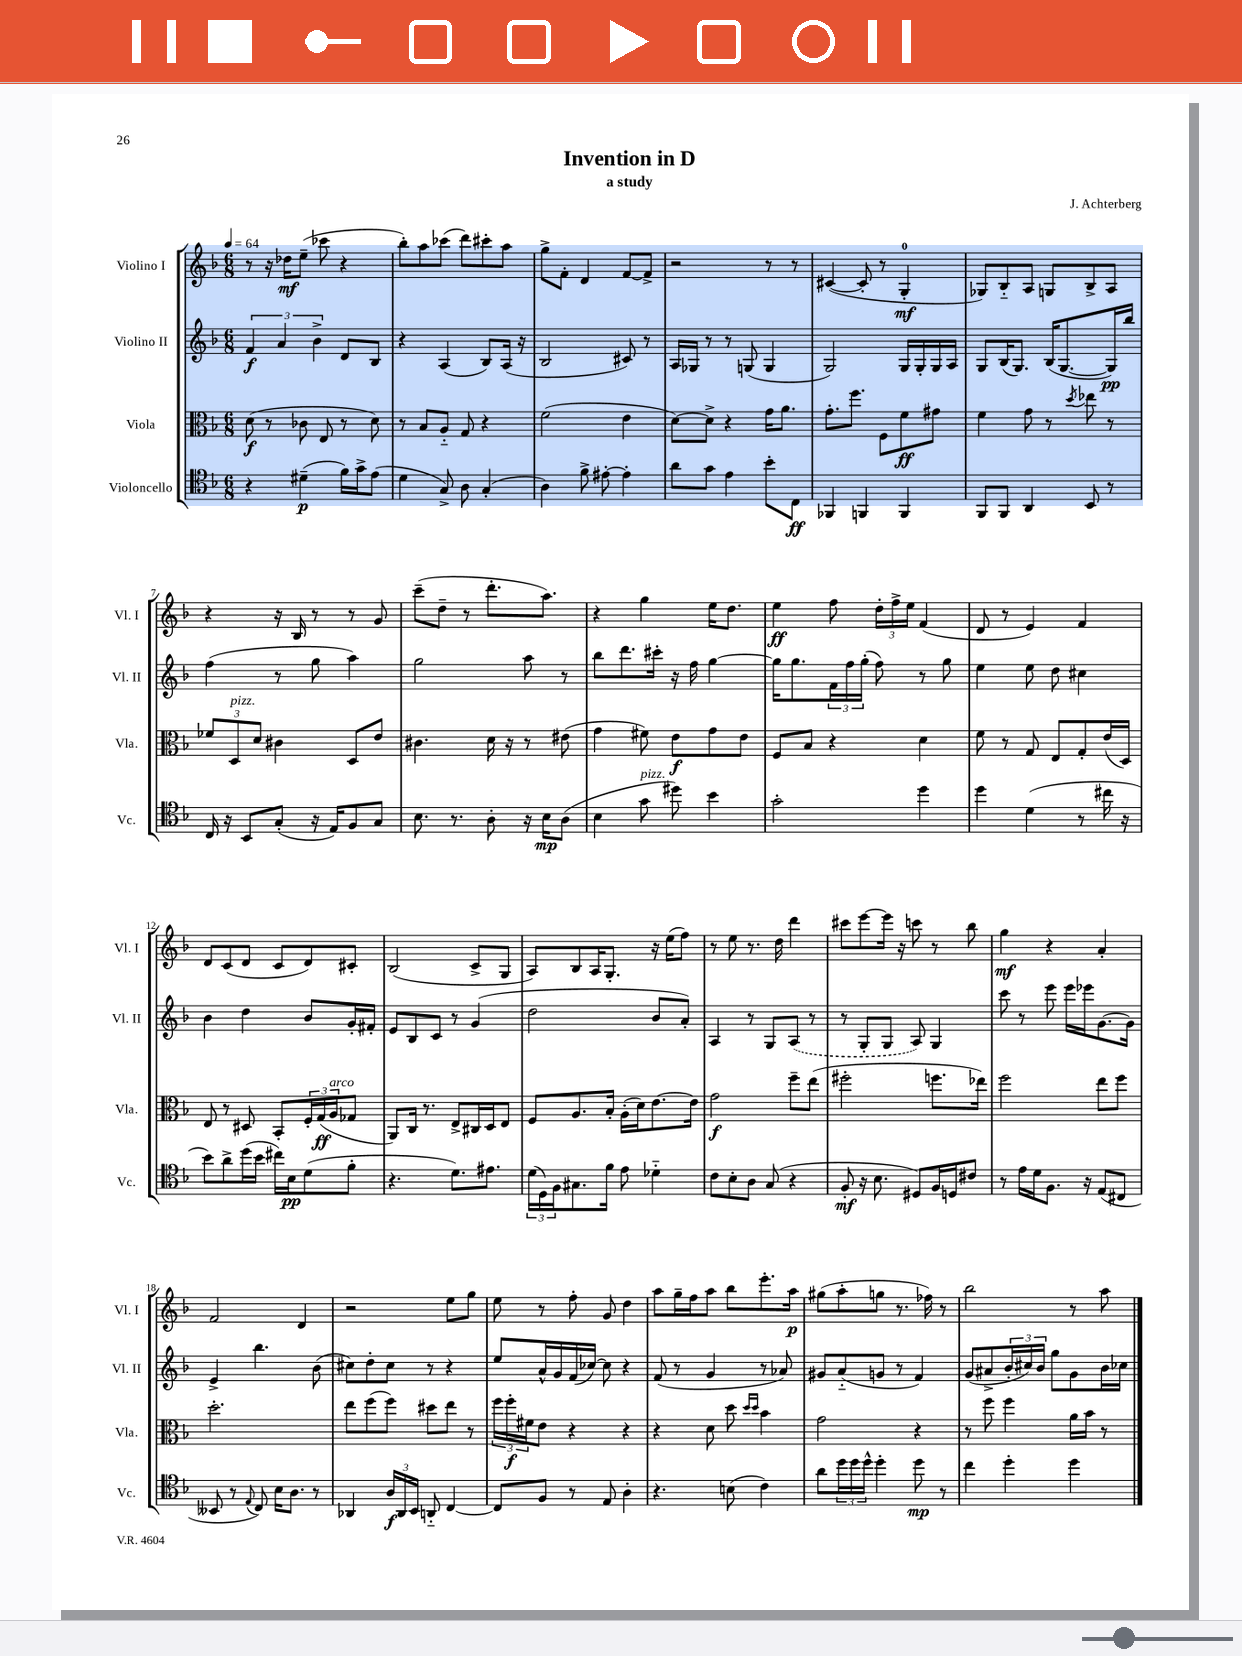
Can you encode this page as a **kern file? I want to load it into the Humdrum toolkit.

**kern	**dynam	**kern	**dynam	**kern	**dynam	**kern	**dynam
*part4	*part4	*part3	*part3	*part2	*part2	*part1	*part1
*staff4	*staff4	*staff3	*staff3	*staff2	*staff2	*staff1	*staff1
*I"Violoncello	*	*I"Viola	*	*I"Violino II	*	*I"Violino I	*
*I'Vc.	*	*I'Vla.	*	*I'Vl. II	*	*I'Vl. I	*
*clefC4	*	*clefC3	*	*clefG2	*	*clefG2	*
*k[b-]	*	*k[b-]	*	*k[b-]	*	*k[b-]	*
*M6/8	*	*M6/8	*	*M6/8	*	*M6/8	*
*MM64	*	*MM64	*	*MM64	*	*MM64	*
=1	=1	=1	=1	=1	=1	=1	=1
4r	.	(8d\	f	6f/	f	8r	.
.	.	8r	.	.	.	16r	.
.	.	.	.	6a/	.	.	.
.	.	.	.	.	.	16dd-X\KL	mf
(4d#X~\	p	8c-X\	.	.	.	(8ee~\J	.
.	.	.	.	6b-^\	.	.	.
.	.	8E/	.	.	.	8ccc-X\	.
16f\LL)	.	8r	.	8d/L	.	4r	.
16g^\J	.	.	.	.	.	.	.
(8e\J	.	8d\)	.	8B-/J	.	.	.
=2	=2	=2	=2	=2	=2	=2	=2
4d\	.	8r	.	4r	.	8bb-'\L)	.
.	.	8B-/L	.	.	.	8aa\	.
8G^/)	.	8A/J	.	(4A/	.	(8ccc-X\J	.
8A\	.	8G/	.	.	.	8ddd\L)	.
(4G'/	.	4r	.	8B-/L)	.	8ccc#X'\	.
.	.	.	.	(16A/Jk	.	8aa\J	.
.	.	.	.	16r	.	.	.
=3	=3	=3	=3	=3	=3	=3	=3
4A\)	.	(2f\	.	2B-/	.	8gg^\L	.
.	.	.	.	.	.	8f'\J	.
8f^\	.	.	.	.	.	4d/	.
[8e#X'\	.	.	.	.	.	.	.
4e#'\]	.	4e\	.	8c#X/)	.	[8f/L	.
.	.	.	.	8r	.	8f^/J]	.
=4	=4	=4	=4	=4	=4	=4	=4
8a\L	.	[8d\L)	.	16A/LL	.	2r	.
.	.	.	.	16G-X/JJ	.	.	.
8g\J	.	8d^\J]	.	8r	.	.	.
4e\	.	4r	.	8r	.	.	.
.	.	.	.	(8Gn/	.	.	.
8b-'\L	.	16g\KL	.	4G/	.	8r	.
.	.	8.a\J	.	.	.	.	.
8C\J	ff	.	.	.	.	8r	.
=5	=5	=5	=5	=5	=5	=5	=5
4FF-X/	.	8.g'\L	.	2G/)	.	([4c#X/	.
.	.	8.ff\J	.	.	.	.	.
4FFn/	.	.	.	.	.	8c#'/]	.
.	.	8F\L	.	.	.	8r	.
4FF/	.	8f\	ff	16G/LL	.	4G'/	mf
.	.	.	.	16G'/	.	.	.
.	.	8g#X\J	.	16G/	.	.	.
.	.	.	.	16A/JJ	.	.	.
=6	=6	=6	=6	=6	=6	=6	=6
8FF/L	.	4f\	.	8G/L	.	8G-X/L)	.
8FF/J	.	.	.	(16B-/K	.	8B-/	.
.	.	.	.	8.G/J)	.	.	.
4AA/	.	8g\	.	.	.	8A/J	.
.	.	8r	.	(16B-/KL	.	8Gn/L	.
.	.	.	.	[8.G/	.	.	.
.	.	8qdd/	.	.	.	.	.
8BB-/	.	8ee-X\	.	.	.	8B-^/	.
8r	.	8r	.	16G/L])	pp	8A/J	.
.	.	.	.	16bb-/JJ	.	.	.
!!LO:LB:g=z
=7	=7	=7	=7	=7	=7	=7	=7
16C/	.	12f-X/L	.	(4ff\	.	4r	.
16r	.	.	.	.	.	.	.
!	!	!LO:TX:a:i:t=pizz.	!	!	!	!	!
.	.	12D/	.	.	.	.	.
8BB-/L	.	.	.	.	.	.	.
.	.	12d/J	.	.	.	.	.
(8G'/J	.	4c#X\	.	8r	.	16r	.
.	.	.	.	.	.	16B-/	.
16r	.	.	.	8gg\	.	8r	.
16E/KL)	.	.	.	.	.	.	.
8F/	.	8D/L	.	4aa\)	.	8r	.
8G/J	.	8e/J	.	.	.	8g/	.
=8	=8	=8	=8	=8	=8	=8	=8
8.B-\	.	4.c#X\	.	2gg\	.	(8ccc~\L	.
.	.	.	.	.	.	8dd~\J	.
8.r	.	.	.	.	.	.	.
.	.	.	.	.	.	8r	.
8A'\	.	16d\	.	.	.	8.ddd'\L	.
.	.	16r	.	.	.	.	.
16r	.	8r	.	8aa\	.	.	.
16B-\KL	mp	.	.	.	.	8.aa\J)	.
(8A\J	.	(8e#X\	.	8r	.	.	.
=9	=9	=9	=9	=9	=9	=9	=9
4B-\	.	4g\	.	8bb-\L	.	4r	.
.	.	.	.	8.ddd\	.	.	.
!LO:TX:a:i:t=pizz.	!	!	!	!	!	!	!
8g\	.	8f#X\)	.	.	.	4gg\	.
.	.	.	.	16ccc#X'\Jk	.	.	.
8dd#X\)	.	8e\L	f	16r	.	.	.
.	.	.	.	16ff\	.	.	.
4b-\	.	8g\	.	[4gg\	.	16ee\KL	.
.	.	.	.	.	.	8.dd\J	.
.	.	8e\J	.	.	.	.	.
=10	=10	=10	=10	=10	=10	=10	=10
2g'\	.	8F/L	.	16gg\KL]	.	4ee\	ff
.	.	.	.	8.gg\	.	.	.
.	.	8B-/J	.	.	.	.	.
.	.	4r	.	24f\L	.	8ff\	.
.	.	.	.	24ff\	.	.	.
.	.	.	.	(24gg'\JJ	.	.	.
.	.	.	.	8ff\)	.	24dd'\LL	.
.	.	.	.	.	.	24ff^\	.
.	.	.	.	.	.	24ee\JJ	.
4dd\	.	4d\	.	8r	.	(4f/	.
.	.	.	.	8gg\	.	.	.
=11	=11	=11	=11	=11	=11	=11	=11
4dd\	.	8f\	.	4ee\	.	8d/	.
.	.	8r	.	.	.	8r	.
(4d\	.	8G/	.	8ee\	.	4e/)	.
.	.	8E/L	.	8dd\	.	.	.
8r	.	8G'/	.	4cc#X\	.	4f/	.
16cc#X\	.	(16e/L	.	.	.	.	.
16r	.	16D/JJ)	.	.	.	.	.
!!LO:LB:g=z
=12	=12	=12	=12	=12	=12	=12	=12
8b-\L)	.	8E/	.	4b-\	.	8d/L	.
8a^\	.	8r	.	.	.	(8c/	.
(16dd\L	.	8D#X/	.	4dd\	.	8d/J	.
16b-\JJ	.	.	.	.	.	.	.
16cc#X\LL)	.	8BB-'/L	.	.	.	8c/L	.
16B-\J	pp	.	.	.	.	.	.
(8d\	.	24F'/L	.	8b-/L	.	8d/)	.
.	.	(24G/	ff	.	.	.	.
!	!	!LO:TX:a:i:t=arco	!	!	!	!	!
.	.	24A/J	.	.	.	.	.
8f'\J	.	8G-X/J	.	16g'/L	.	8c#X'/J	.
.	.	.	.	16f#X'/JJ	.	.	.
=13	=13	=13	=13	=13	=13	=13	=13
4.r	.	8AA/L)	.	8e/L	.	(2B-/	.
.	.	16C/Jk	.	8B-/	.	.	.
.	.	8.r	.	.	.	.	.
.	.	.	.	8c/J	.	.	.
8.d\L)	.	8E^/L	.	8r	.	.	.
.	.	16C#X/L	.	(4g/	.	8c^/L	.
8.e#X\J	.	16D/J	.	.	.	.	.
.	.	8E/J	.	.	.	8G/J	.
=14	=14	=14	=14	=14	=14	=14	=14
(24d\LL	.	8F/L	.	2dd\	.	8A/L)	.
24D\)	.	.	.	.	.	.	.
24F\J	.	.	.	.	.	.	.
8.G#X\	.	8.A/	.	.	.	8B-/	.
.	.	.	.	.	.	16A/K	.
16f\Jk	.	16B-'/Jk	.	.	.	8.G'/J	.
8e\	.	(16A'\LL	.	.	.	.	.
.	.	16d\J)	.	.	.	.	.
4d-X\	.	[8.e\	.	8b-/L	.	16r	.
.	.	.	.	.	.	(16ee\KL	.
.	.	.	.	8a'/J)	.	8ff\J)	.
.	.	16e\Jk]	.	.	.	.	.
=15	=15	=15	=15	=15	=15	=15	=15
8c\L	.	2g\	f	4A/	.	8r	.
8B-'\	.	.	.	.	.	8ee\	.
8A\J	.	.	.	8r	.	8.r	.
(8G/	.	.	.	8G/L	.	.	.
.	.	.	.	.	.	16dd\	.
4r	.	8ff~\L	.	(8A/J	.	4ddd\	.
.	.	(8ee\J	.	8r	.	.	.
=16	=16	=16	=16	=16	=16	=16	=16
8F'/	mf	2ff#X'\	.	8r	.	8ccc#X\L	.
16r	.	.	.	8G'/L	.	[8eee\	.
8.B-\	.	.	.	.	.	.	.
.	.	.	.	8G/J	.	16eee\Jk]	.
.	.	.	.	.	.	16r	.
8D#X/L)	.	.	.	8A/)	.	8cccn\	.
16F/L	.	8.ffn\L	.	4G/	.	8r	.
16Dn/J	.	.	.	.	.	.	.
8c#X/J	.	.	.	.	.	8bb-\	.
.	.	16ee-X\Jk)	.	.	.	.	.
=17	=17	=17	=17	=17	=17	=17	=17
8r	.	2ff\	.	8ccc\	.	4gg\	mf
16e\LL	.	.	.	8r	.	.	.
16d\J	.	.	.	.	.	.	.
8.F\J	.	.	.	8eee\	.	4r	.
.	.	.	.	16eee\LL	.	.	.
16r	.	.	.	16eee-X\J	.	.	.
(8E/L	.	8ee\L	.	[8.g\	.	4a'/	.
8C#X/J	.	8ff\J	.	.	.	.	.
.	.	.	.	16g\Jk]	.	.	.
!!LO:LB:g=z
=18	=18	=18	=18	=18	=18	=18	=18
8BB--X/	.	2.dd'\	.	4e^/	.	2f/	.
8r	.	.	.	.	.	.	.
8qqE/	.	.	.	.	.	.	.
8C/)	.	.	.	4.bb-\	.	.	.
16B-\KL	.	.	.	.	.	.	.
8.A\J	.	.	.	.	.	.	.
.	.	.	.	.	.	4d/	.
8r	.	.	.	(8b-\	.	.	.
=19	=19	=19	=19	=19	=19	=19	=19
4AA-X/	.	8ee\L	.	8cc#X\L)	.	2r	.
.	.	(8ff\	.	8dd'\	.	.	.
24A/LL	f	8ff\J)	.	8cc#\J	.	.	.
24AA-/	.	.	.	.	.	.	.
24BB-/JJ	.	.	.	.	.	.	.
8AAn/	.	8dd#X\L	.	8r	.	.	.
[4C/	.	8ee\J	.	4r	.	8ee\L	.
.	.	8r	.	.	.	8gg\J	.
=20	=20	=20	=20	=20	=20	=20	=20
8C/L]	.	24ff\LL	.	8ee/L	.	8ee\	.
.	.	24ff'\	f	.	.	.	.
.	.	24f#X\J	.	.	.	.	.
8F/J	.	8e\J	.	16a^^/L	.	8r	.
.	.	.	.	16g/	.	.	.
8r	.	4r	.	(16f/	.	8ff'\	.
.	.	.	.	[16cc-X/JJ)	.	.	.
8E/	.	.	.	8cc-\]	.	8g/	.
4A'\	.	4r	.	4r	.	4dd\	.
=21	=21	=21	=21	=21	=21	=21	=21
4.r	.	4r	.	(8f/	.	8aa\L	.
.	.	.	.	8r	.	16gg~\L	.
.	.	.	.	.	.	16ff\J	.
.	.	8d\	.	4g/	.	8aa\J	.
(8Bn\	.	8dd\	.	.	.	8bb-\L	.
.	.	16qqdd/LL	.	.	.	.	.
.	.	16qqdd/JJ	.	.	.	.	.
4c\)	.	4b-\	.	8r	.	8.eee'\	.
.	.	.	.	8a-X/)	.	.	.
.	.	.	.	.	.	16aa\Jk	p
=22	=22	=22	=22	=22	=22	=22	=22
8a\L	.	2g\	.	8g#X/L	.	(8gg#X\L	.
24dd\L	.	.	.	(8a/	.	8aa'\	.
24dd\	.	.	.	.	.	.	.
24dd^^\JJ	.	.	.	.	.	.	.
4dd'\	.	.	.	8gn/J	.	8ggn\J	.
.	.	.	.	8r	.	8.r	.
8dd\	mp	4r	.	4f/)	.	.	.
.	.	.	.	.	.	16ff-X\)	.
8r	.	.	.	.	.	8r	.
=23	=23	=23	=23	=23	=23	=23	=23
4cc\	.	8r	.	(8g/L	.	2bb-\	.
.	.	8ff\	.	8a#X^/	.	.	.
4dd'\	.	4ff\	.	24b-'/L	.	.	.
.	.	.	.	24cc#X/)	.	.	.
.	.	.	.	24b-/JJ	.	.	.
.	.	.	.	8gg\L	.	.	.
4dd\	.	16a\LL	.	8g\	.	8r	.
.	.	16b-\JJ	.	.	.	.	.
.	.	8r	.	16b-\L	.	8aa\	.
.	.	.	.	16cc-X\JJ	.	.	.
==	==	==	==	==	==	==	==
*-	*-	*-	*-	*-	*-	*-	*-
